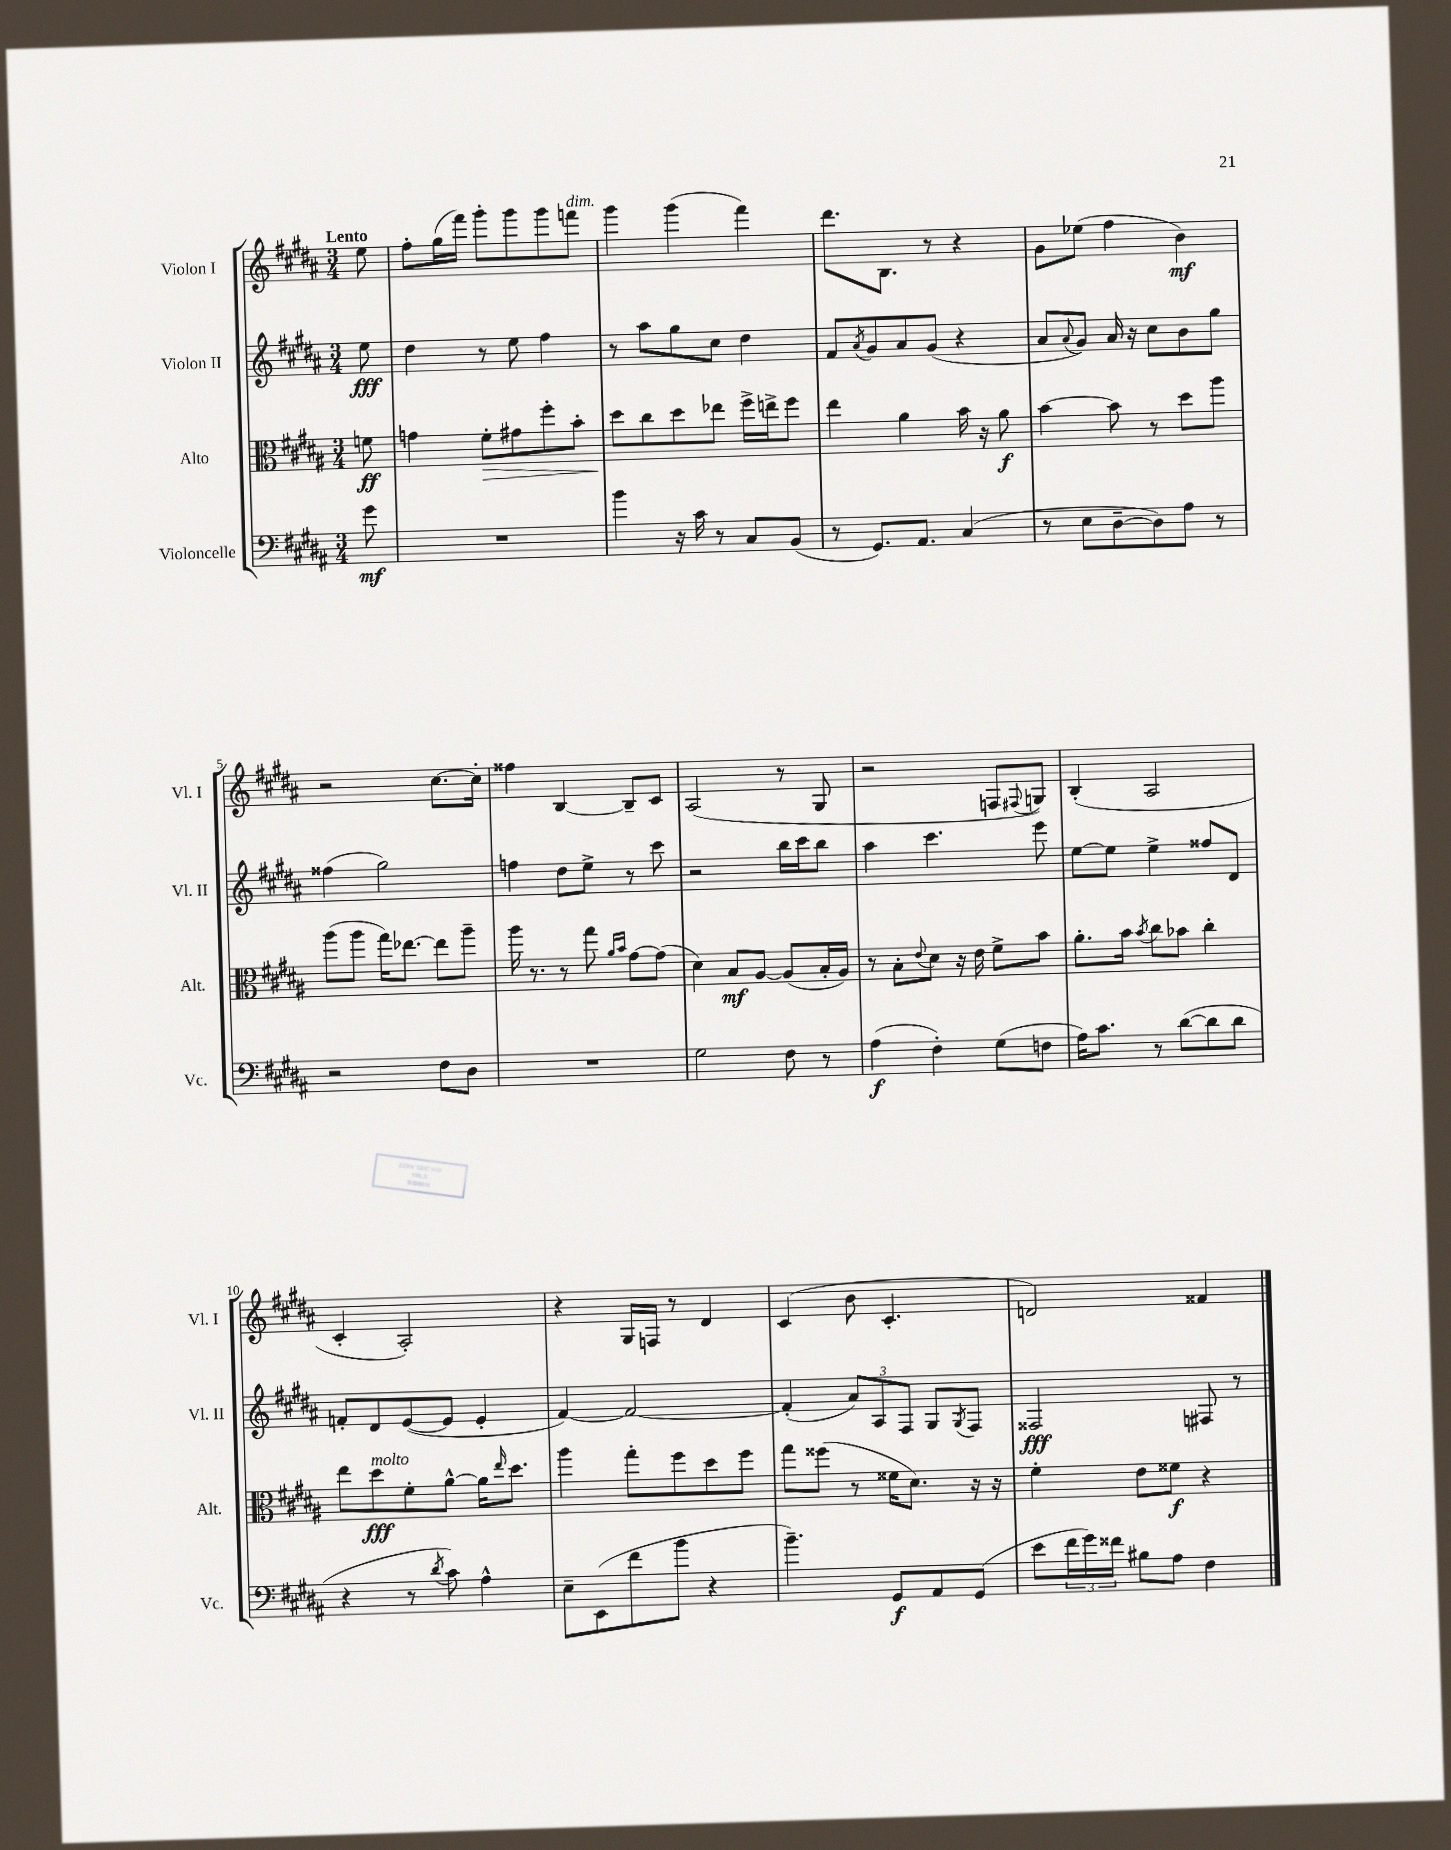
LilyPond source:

<<
\new StaffGroup <<
\new Staff = "s0" \with { instrumentName = "Violon I" shortInstrumentName = "Vl. I" } {
    \clef treble \key b \major \numericTimeSignature \time 3/4 \partial 8 \tempo "Lento"
    e''8 |
    fis''8-. gis''16( fis'''16) gis'''8-. gis'''8 gis'''8 f'''8^\markup { \italic "dim." } |
    gis'''4 gis'''4( fis'''4) |
    dis'''8. b8. r8 r4 |
    gis'8 ees''8( fis''4 b'4\mf) |
    r2 cis''8.~ cis''16-. |
    fisis''4 b4~ b8-- cis'8 |
    ais2( r8 gis8 |
    r2 f8 \appoggiatura { fis8 } g8) |
    b4-.( ais2 |
    cis'4-. ais2-.) |
    r4 gis16 f16 r8 dis'4 |
    cis'4( b'8 cis'4.-. |
    d'2) fisis'4 \bar "|." |
}
\new Staff = "s1" \with { instrumentName = "Violon II" shortInstrumentName = "Vl. II" } {
    \clef treble \key b \major \numericTimeSignature \time 3/4 \partial 8
    e''8\fff |
    dis''4 r8 e''8 fis''4 |
    r8 ais''8 gis''8 cis''8 dis''4 |
    fis'8 \acciaccatura { ais'8 } gis'8 ais'8 gis'8( r4 |
    ais'8 \appoggiatura { ais'8 } gis'8) ais'16 r16 cis''8 b'8 gis''8 |
    fisis''4( gis''2) |
    f''4 dis''8 e''8-> r8 cis'''8 |
    r2 b''16 cis'''16 b''8 |
    ais''4 cis'''4. e'''8 |
    e''8~ e''8 e''4-> fisis''8 dis'8 |
    f'8-. dis'8 e'8~( e'8 e'4-. |
    fis'4~) fis'2~ |
    fis'4-.( \tuplet 3/2 { ais'8) ais8 fis8 } gis8 \acciaccatura { gis8 } fis8 |
    fisis2\fff fis8 r8 \bar "|." |
}
\new Staff = "s2" \with { instrumentName = "Alto" shortInstrumentName = "Alt." } {
    \clef alto \key b \major \numericTimeSignature \time 3/4 \partial 8
    f'8\ff |
    g'4 fis'8-.\> gis'8 fis''8-. b'8-. |
    dis''8\! cis''8 dis''8 ees''8 fis''16-> e''16-> fis''8 |
    e''4 ais'4 b'16 r16 ais'8\f |
    b'4~ b'8 r8 dis''8 ais''8 |
    ais''8( ais''8 gis''16) ees''8.~ ees''8 ais''8-- |
    ais''16 r8. r8 gis''8 \grace { ais'16 b'16 } gis'8~ gis'8( |
    dis'4) b8\mf ais8~ ais8( b16-. ais16) |
    r8 b8-. \appoggiatura { e'8 } dis'8 r16 e'16 fis'8-> b'8 |
    ais'8.-. b'16 \acciaccatura { b'8 } cis''8 bes'8 cis''4-. |
    e''8 dis''8\fff^\markup { \italic "molto" } fis'8-. ais'8~-^ ais'16 \grace { e''16 } dis''8. |
    ais''4 gis''8-. fis''8 dis''8 fis''8 |
    gis''8 fisis''8( r8 fisis'16 dis'8.) r16 r16 |
    fis'4-. e'8 fisis'8\f r4 \bar "|." |
}
\new Staff = "s3" \with { instrumentName = "Violoncelle" shortInstrumentName = "Vc." } {
    \clef bass \key b \major \numericTimeSignature \time 3/4 \partial 8
    gis'8\mf |
    R2. |
    b'4 r16 cis'16 r8 cis8 b,8( |
    r8 gis,8.) ais,8. cis4( |
    r8 e8 dis8~-- dis8) ais8 r8 |
    r2 fis8 dis8 |
    R2. |
    gis2 fis8 r8 |
    ais4\f( fis4-.) gis8( f8 |
    ais16) cis'8. r8 dis'8~( dis'8 dis'8 |
    r4 r8 \acciaccatura { dis'8 } cis'8) ais4-^ |
    e8-- e,8( fis'8 b'8 r4 |
    b'4.--) gis,8\f ais,8 gis,8( |
    e'8 \tuplet 3/2 { fis'16 gis'16) fisis'16 } bis8 ais8 fis4 \bar "|." |
}
>>
>>
